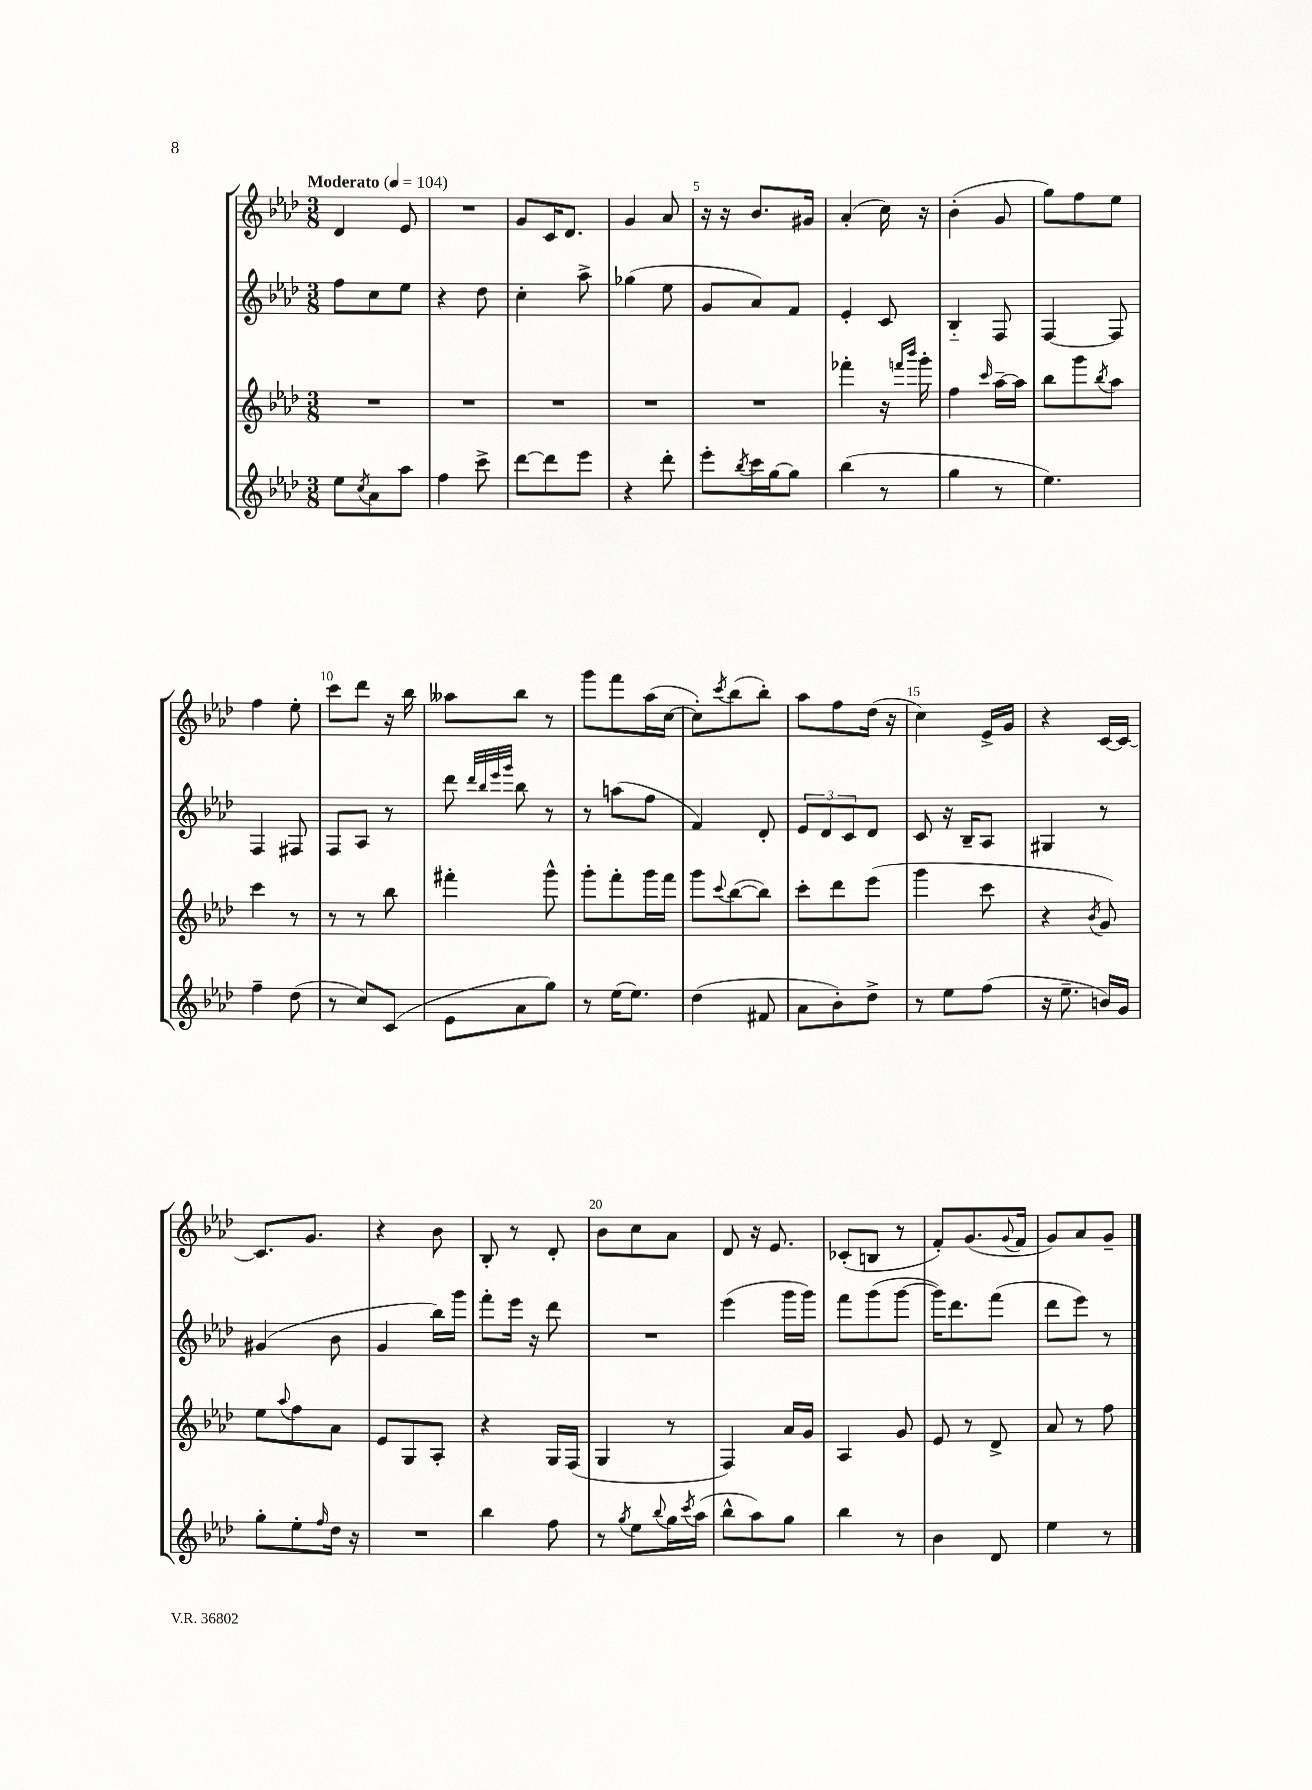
<<
\new StaffGroup <<
\new Staff = "s0" {
    \clef treble \key aes \major \numericTimeSignature \time 3/8 \tempo "Moderato" 4 = 104
    des'4 ees'8 |
    R4. |
    g'8 c'16 des'8. |
    g'4 aes'8 |
    r16 r16 bes'8. gis'16 |
    aes'4-.( c''16) r16 |
    bes'4-.( g'8 |
    g''8) f''8 ees''8 |
    f''4 ees''8-. |
    c'''8 des'''8 r16 bes''16 |
    aeses''8 bes''8 r8 |
    g'''8 f'''8 aes''16( c''16~ |
    c''8-.) \acciaccatura { c'''8 } bes''8( bes''8-.) |
    aes''8 f''8 des''16( r16 |
    c''4) ees'16-> g'16 |
    r4 c'16~ c'16~ |
    c'8. g'8. |
    r4 bes'8 |
    bes8-. r8 des'8-. |
    bes'8 c''8 aes'8 |
    des'8 r16 ees'8. |
    ces'8-.( b8 r8 |
    f'8-.) g'8.( \appoggiatura { g'8 } f'16 |
    g'8) aes'8 g'8-- \bar "|." |
}
\new Staff = "s1" {
    \clef treble \key aes \major \numericTimeSignature \time 3/8
    f''8 c''8 ees''8 |
    r4 des''8 |
    c''4-. aes''8-> |
    ges''4( ees''8 |
    g'8 aes'8) f'8 |
    ees'4-. c'8 |
    bes4-_ f8 |
    f4~ f8 |
    f4 fis8 |
    f8 aes8 r8 |
    des'''8 \grace { des'''32 bes''32 ees'''32 g'''32 } bes''8 r8 |
    r8 a''8( f''8 |
    f'4) des'8-. |
    \tuplet 3/2 { ees'8 des'8 c'8 } des'8 |
    c'8 r16 bes16-- aes8 |
    gis4 r8 |
    gis'4( bes'8 |
    g'4 bes''16) g'''16 |
    f'''8-. ees'''16 r16 des'''8 |
    R4. |
    ees'''4( g'''16 g'''16) |
    f'''8 g'''8( g'''8~ |
    g'''16) des'''8. f'''8( |
    des'''8 ees'''8) r8 \bar "|." |
}
\new Staff = "s2" {
    \clef treble \key aes \major \numericTimeSignature \time 3/8
    R4. |
    R4. |
    R4. |
    R4. |
    R4. |
    fes'''4-. r16 \grace { f'''16 bes'''16 } g'''16-. |
    f''4 \grace { c'''16 } aes''16~-- aes''16 |
    bes''8 g'''8 \acciaccatura { bes''8 } aes''8 |
    c'''4 r8 |
    r8 r8 bes''8 |
    fis'''4-. g'''8-^ |
    g'''8-. f'''8-. g'''16 f'''16 |
    g'''8 \appoggiatura { c'''8 } bes''8~( bes''8) |
    c'''8-. des'''8 ees'''8( |
    g'''4 c'''8 |
    r4 \acciaccatura { bes'8 } g'8) |
    ees''8 \appoggiatura { aes''8 } f''8 aes'8 |
    ees'8 g8 aes8-. |
    r4 g16 f16( |
    g4 r8 |
    f4) aes'16 g'16 |
    aes4 g'8 |
    ees'8 r8 des'8-> |
    aes'8 r8 f''8 \bar "|." |
}
\new Staff = "s3" {
    \clef treble \key aes \major \numericTimeSignature \time 3/8
    ees''8 \acciaccatura { c''8 } aes'8 aes''8 |
    f''4 c'''8-> |
    des'''8~ des'''8 ees'''8 |
    r4 des'''8-. |
    ees'''8-. \acciaccatura { bes''8 } c'''16 g''16~ g''8 |
    bes''4( r8 |
    g''4 r8 |
    ees''4.) |
    f''4-- des''8( |
    r8 c''8) c'8( |
    ees'8 aes'8 g''8) |
    r8 ees''16( ees''8.) |
    des''4( fis'8 |
    aes'8 bes'8-.) des''8-> |
    r8 ees''8 f''8( |
    r16 ees''8.-- b'16) g'16 |
    g''8-. ees''8-. \grace { f''16 } des''16 r16 |
    R4. |
    bes''4 f''8 |
    r8 \acciaccatura { g''8 } ees''8 \appoggiatura { bes''8 } g''16 \acciaccatura { c'''8 } aes''16( |
    bes''8-^ aes''8) g''8 |
    bes''4 r8 |
    bes'4 des'8 |
    ees''4 r8 \bar "|." |
}
>>
>>
\layout { \context { \Score \override BarNumber.break-visibility = ##(#f #t #t) barNumberVisibility = #(every-nth-bar-number-visible 5) } }
